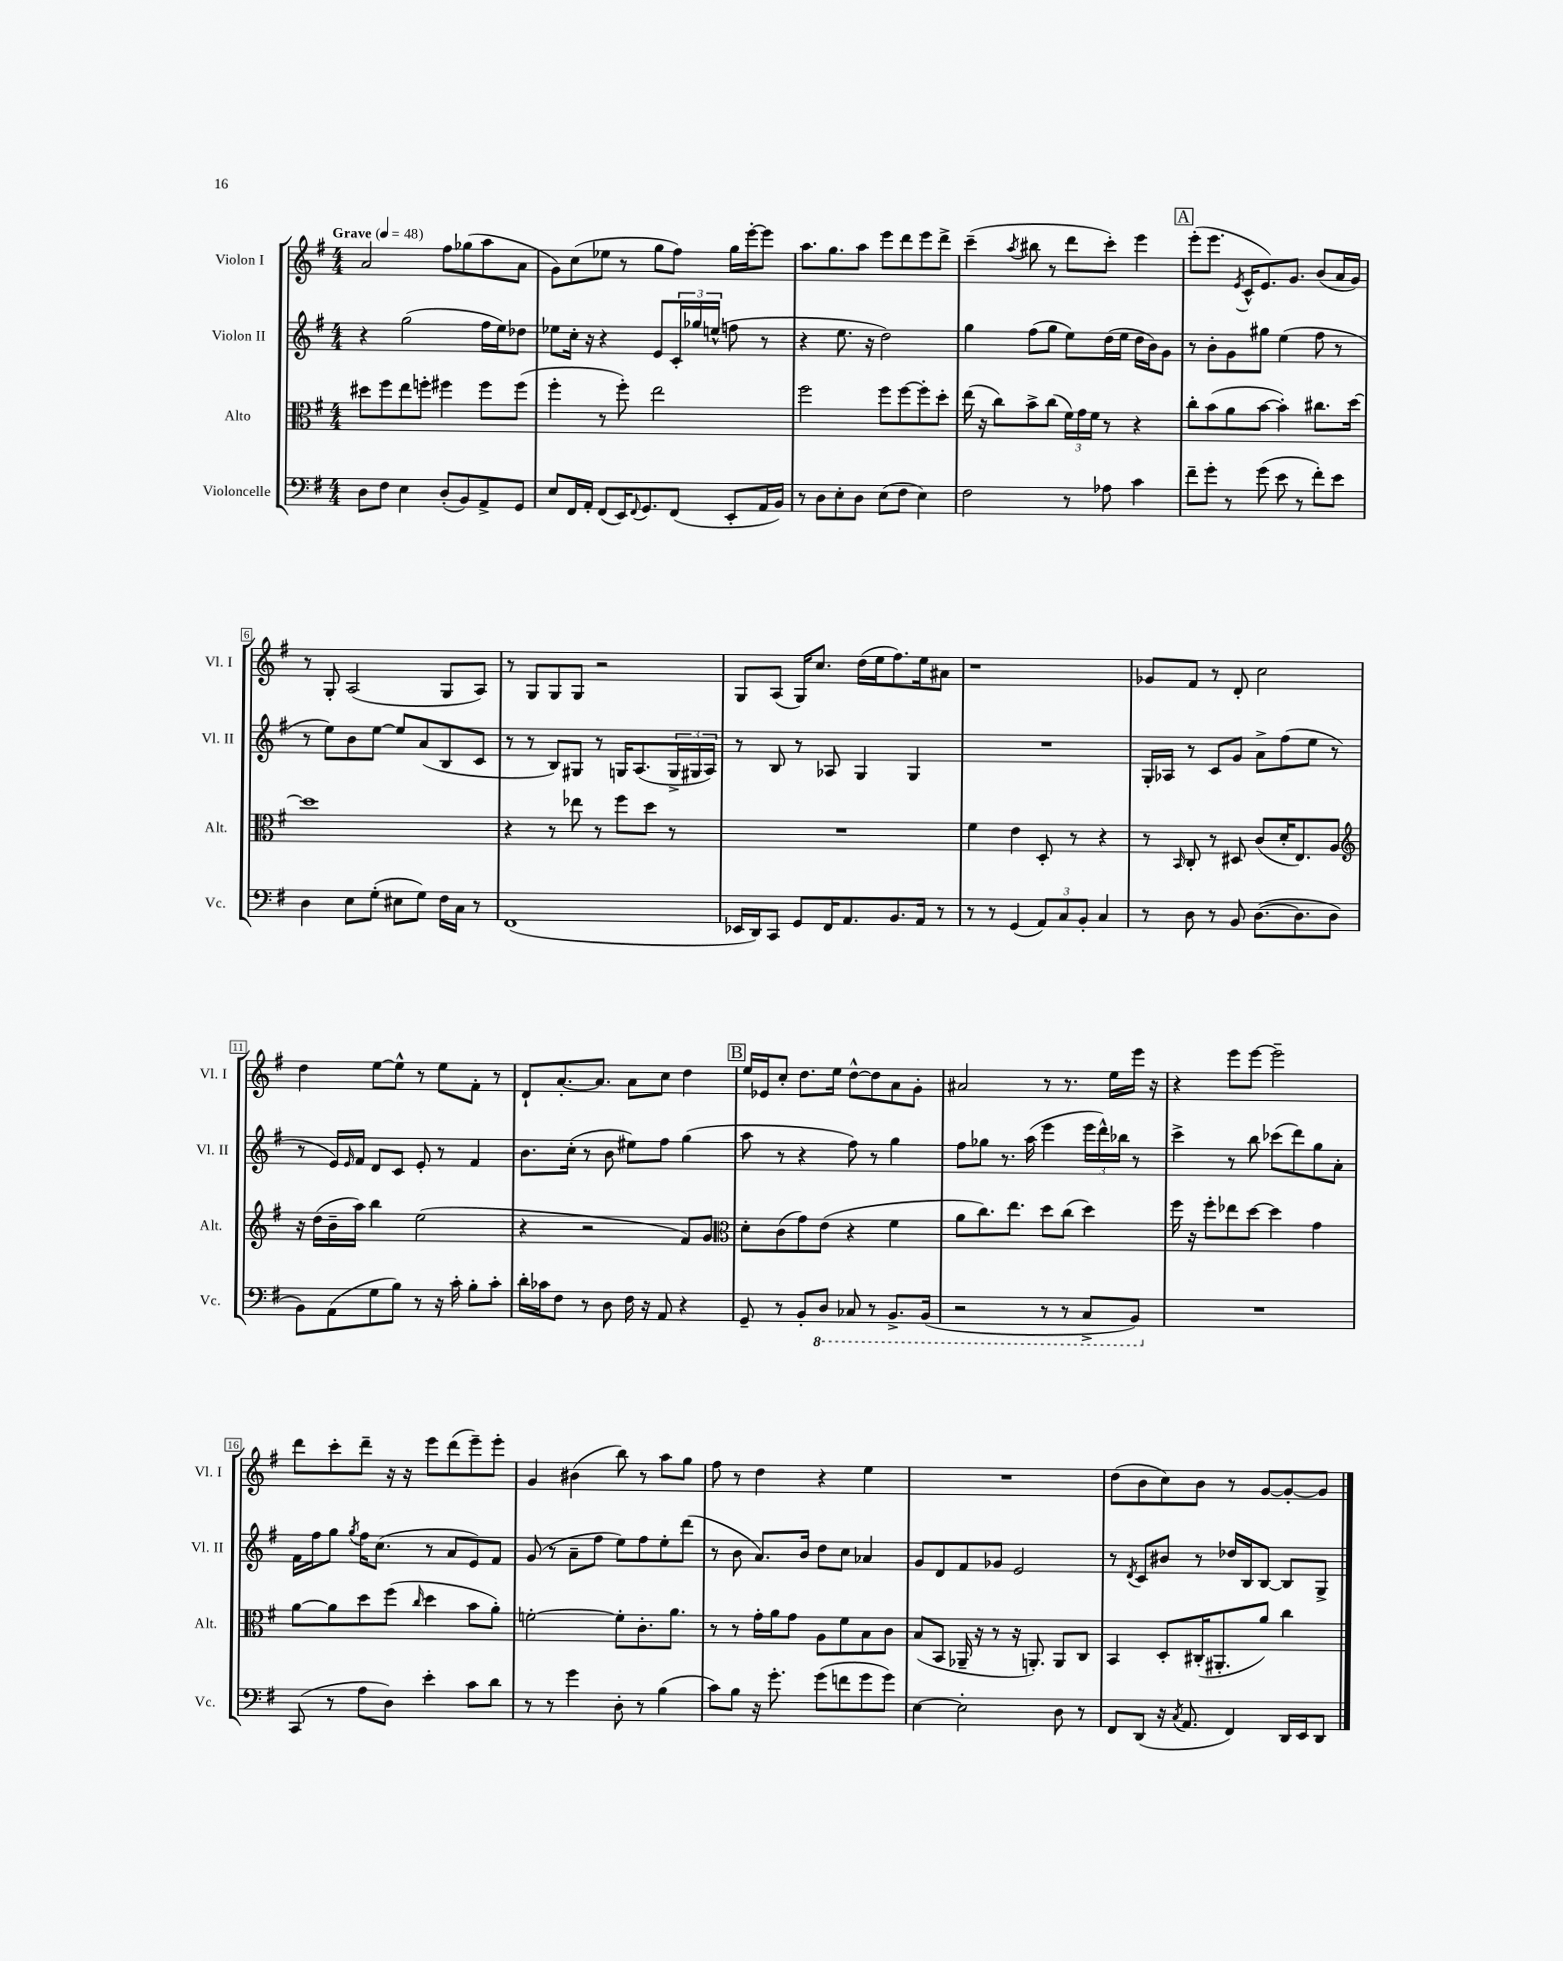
<<
\new StaffGroup <<
\new Staff = "s0" \with { instrumentName = "Violon I" shortInstrumentName = "Vl. I" } {
    \clef treble \key g \major \numericTimeSignature \time 4/4 \tempo "Grave" 4 = 48
    a'2 fis''8 ges''8( a''8 a'8 |
    g'8) c''8( ees''8 r8 g''8 fis''8) g''16 e'''16~-. e'''8 |
    a''8. g''8. a''8 e'''8 d'''8 e'''8 d'''8-> |
    c'''4--( \acciaccatura { a''8 } bis''8 r8 d'''8 c'''8-.) e'''4 |
    \mark \markup { \box "A" } e'''8-.( e'''8. \acciaccatura { e'8 } c'16-^ e'8.) g'8. b'8( a'16 g'16) |
    r8 g8-. a2( g8 a8) |
    r8 g8 g8 g8 r2 |
    g8 a8( g16) c''8. d''16( e''16 fis''8.) e''16 ais'8 |
    r1 |
    ges'8 fis'8 r8 d'8-. c''2 |
    d''4 e''8~ e''8-^ r8 e''8 fis'8-. r8 |
    d'8-! a'8.~-. a'8. a'8 c''8 d''4 |
    \mark \markup { \box "B" } e''16 ees'16 c''8-. d''8. e''16 d''8~-^ d''8 a'8 g'8-. |
    ais'2 r8 r8. e''16 e'''16 r16 |
    r4 e'''8 e'''8~ e'''2-- |
    d'''8 c'''8-. d'''8-- r16 r16 e'''8 d'''8( e'''8--) e'''8-. |
    g'4 bis'4( b''8) r8 a''8 g''8 |
    fis''8 r8 d''4 r4 e''4 |
    R1 |
    d''8( b'8 c''8) b'8 r8 g'8~ g'8~-. g'8 \bar "|." |
}
\new Staff = "s1" \with { instrumentName = "Violon II" shortInstrumentName = "Vl. II" } {
    \clef treble \key g \major \numericTimeSignature \time 4/4
    r4 g''2( fis''16 e''16) des''8 |
    ees''8 c''16-. r16 r4 e'8 \tuplet 3/2 { c'16-. ges''16 e''16-^( } f''8 r8 |
    r4 e''8. r16 d''2) |
    g''4 fis''8( g''8 e''8) d''16( e''16 d''16 b'16) g'8 |
    \mark \markup { \box "A" } r8 b'8-. g'8 gis''8 e''4( fis''8 r8 |
    r8 e''8) b'8 e''8~ e''8 a'8( b8 c'8 |
    r8 r8 b8) gis8 r8 g16 a8.( \tuplet 3/2 { g16-> gis16 a16) } |
    r8 b8 r8 aes8 g4 g4 |
    R1 |
    g16-. aes16 r8 c'8 g'8 a'8-> fis''8( e''8 r8 |
    r8 e'16) \grace { e'16 } fis'16 d'8 c'8 e'8-. r8 fis'4 |
    b'8. c''16-.( r8 b'8 eis''8) fis''8 g''4( |
    \mark \markup { \box "B" } a''8 r8 r4 fis''8) r8 g''4 |
    fis''8 ges''8 r8. a''16( e'''4 \tuplet 3/2 { e'''16 d'''16-^) bes''16 } r8 |
    c'''4-> r8 b''8 ces'''8( d'''8) g''8 a'8-. |
    fis'16 fis''16 g''8 \acciaccatura { g''8 } fis''16 c''8.( r8 a'8 e'8) fis'8 |
    g'8( r8 a'8-- fis''8 e''8) fis''8 e''8-. d'''8( |
    r8 b'8 a'8.) b'16 d''8 c''8 aes'4 |
    g'8 d'8 fis'8 ges'8 e'2 |
    r8 \acciaccatura { d'8 } c'8 bis'8 r8 des''16 b16 b8~ b8 g8-> \bar "|." |
}
\new Staff = "s2" \with { instrumentName = "Alto" shortInstrumentName = "Alt." } {
    \clef alto \key g \major \numericTimeSignature \time 4/4
    dis''8 fis''8 e''8 f''8-. fis''4 fis''8 fis''8( |
    fis''4-. r8 fis''8-.) e''2 |
    fis''2 fis''8 fis''8~ fis''8-. d''8-. |
    e''16( r16 c''8) b'8-> c''8( \tuplet 3/2 { fis'16) g'16 fis'16 } r8 r4 |
    \mark \markup { \box "A" } c''8-. b'8( a'8 b'8~ b'4-.) cis''8. d''16~ |
    d''1 |
    r4 r8 ees''8 r8 fis''8 d''8 r8 |
    R1 |
    fis'4 e'4 d8-. r8 r4 |
    r8 \grace { b,16 } c8-. r8 dis8 c'8( d'16-. e8.) a8 |
    \clef treble r16 d''16( b'16-- a''16) b''4 e''2( |
    r4 r2 fis'8) g'8 |
    \mark \markup { \box "B" } \clef alto d'8-. c'8( g'8) e'8( r4 fis'4 |
    a'8 c''8.) e''8. d''8 c''8( d''4) |
    fis''16 r16 fis''8-. ees''8 d''8~ d''4 g'4 |
    a'8~ a'8 d''8 fis''8( \grace { c''16 } d''4 b'8 a'8-.) |
    f'2~-. f'8-. c'8.-. a'8. |
    r8 r8 g'16-. a'16 g'8 a8 fis'8 b8 c'8 |
    b8( b,8 aes,16-- r16 r8 r16 a,8.-.) a,8 c8 |
    b,4 d8-. cis16-.( ais,8.-. a'8) c''4 \bar "|." |
}
\new Staff = "s3" \with { instrumentName = "Violoncelle" shortInstrumentName = "Vc." } {
    \clef bass \key g \major \numericTimeSignature \time 4/4
    d8 fis8 e4 d8-.( b,8) a,8-> g,8 |
    e8 fis,16 a,16-. fis,8( e,16) \appoggiatura { fis,8 } g,8. fis,8( e,8-. a,16 b,16) |
    r8 d8 e8-. d8 e8( fis8 e4) |
    fis2 r8 aes8 c'4 |
    \mark \markup { \box "A" } fis'8-- g'8-. r8 g'8( e'8 r8 fis'8-.) e'8 |
    d4 e8 g8-.( eis8 g8) fis16 c16 r8 |
    fis,1( |
    ees,16 d,16) c,8 g,8 fis,16 a,8. b,8. a,16 r8 |
    r8 r8 g,4( \tuplet 3/2 { a,8) c8 b,8-. } c4 |
    r8 d8 r8 b,8 d8.~( d8. d8 |
    b,8) a,8( g8 b8) r8 r16 c'16-. b8-. c'8-. |
    d'16-. ces'16 fis8 r8 d8 fis16 r16 a,8 r4 |
    \mark \markup { \box "B" } g,8-- r8 b,8-. \ottava #-1 d,8 ces,8 r8 b,,8.-> b,,16( |
    r2 r8 r8 c,8-> b,,8) \ottava #0 |
    R1 |
    c,8( r8 a8 d8) e'4-. c'8 d'8 |
    r8 r8 g'4 d8-. r8 b4( |
    c'8) b8 r16 g'8.-. g'8( f'8 g'8 g'8) |
    e4~ e2-. d8 r8 |
    fis,8 d,8( r16 \acciaccatura { c8 } a,8. fis,4) d,16 e,16 d,8 \bar "|." |
}
>>
>>
\layout { \context { \Score \override BarNumber.stencil = #(make-stencil-boxer 0.1 0.3 ly:text-interface::print) } }
